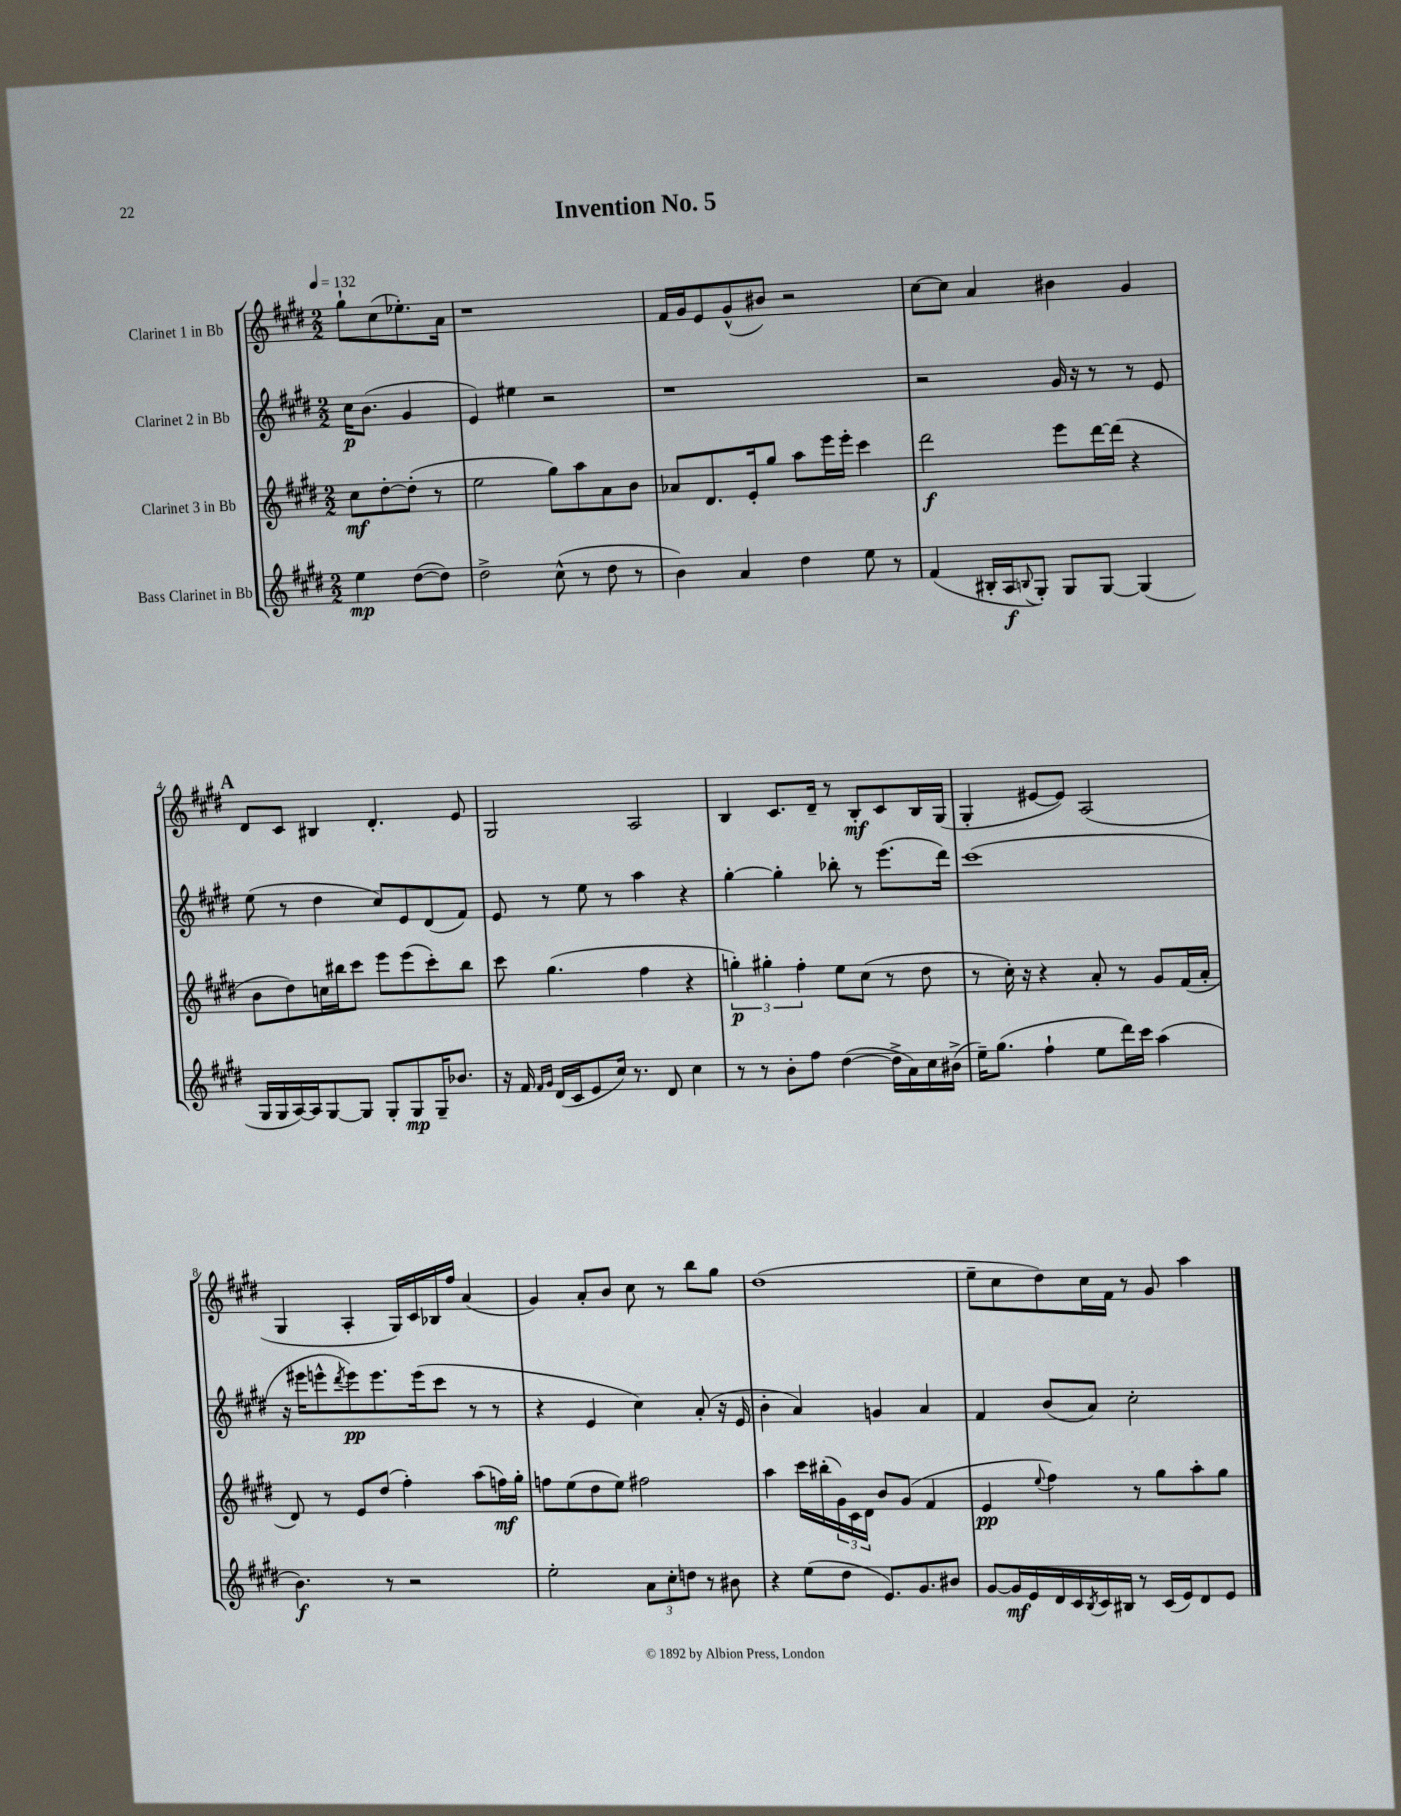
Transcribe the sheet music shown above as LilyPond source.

\header { title = "Invention No. 5" }
<<
\new StaffGroup <<
\new Staff = "s0" \with { instrumentName = "Clarinet 1 in Bb" } {
    \clef treble \key e \major \numericTimeSignature \time 2/2 \partial 2 \tempo 4 = 132
    gis''8-! cis''8( ees''8.-.) a'16 |
    r1 |
    fis'16 gis'16 e'8 gis'8-^( bis'8) r2 |
    cis''8~ cis''8 a'4 bis'4 gis'4 |
    \mark \markup { \bold "A" } dis'8 cis'8 bis4 dis'4.-. e'8 |
    gis2 a2 |
    b4 cis'8. dis'16-- r8 b8-.\mf cis'8 b16 gis16( |
    gis4-. eis'8~ eis'8) a2( |
    gis4 a4-. gis16) cis'16 bes16 fis''16 a'4( |
    gis'4) a'8-. b'8 cis''8 r8 b''8 gis''8 |
    dis''1( |
    e''8-- cis''8 dis''8) cis''16 fis'16 r8 gis'8 a''4 \bar "|." |
}
\new Staff = "s1" \with { instrumentName = "Clarinet 2 in Bb" } {
    \clef treble \key e \major \numericTimeSignature \time 2/2 \partial 2
    cis''16\p b'8.( gis'4 |
    e'4) eis''4 r2 |
    r1 |
    r2 gis'16 r16 r8 r8 e'8 |
    \mark \markup { \bold "A" } e''8( r8 dis''4 cis''8) e'8 dis'8( fis'8) |
    e'8 r8 e''8 r8 a''4 r4 |
    gis''4~-. gis''4-. bes''8-. r8 e'''8.( dis'''16) |
    cis'''1( |
    r16 eis'''16 e'''8-^ \acciaccatura { dis'''8 } e'''8\pp) e'''8. e'''16( cis'''8 r8 r8 |
    r4 e'4 cis''4) a'8-.( r16 e'16 |
    b'4-. a'4) g'4 a'4 |
    fis'4 b'8( a'8) cis''2-. \bar "|." |
}
\new Staff = "s2" \with { instrumentName = "Clarinet 3 in Bb" } {
    \clef treble \key e \major \numericTimeSignature \time 2/2 \partial 2
    cis''8\mf dis''8~-. dis''8-.( r8 |
    e''2 gis''8) a''8 a'8 b'8 |
    aes'8 dis'8. e'16-. gis''8 a''8 e'''16 e'''16-. cis'''4 |
    dis'''2\f e'''8 dis'''16~ dis'''16( r4 |
    \mark \markup { \bold "A" } b'8 dis''8) c''16 bis''16 cis'''8 e'''8 e'''8( cis'''8-.) bis''8 |
    cis'''8 gis''4.( fis''4 r4 |
    \tuplet 3/2 { g''4-.\p) gis''4-. fis''4-. } e''8 cis''8( r8 dis''8 |
    r8 cis''16-.) r16 r4 a'8-. r8 gis'8 fis'16( a'16-. |
    dis'8) r8 e'8 dis''8( fis''4-.) a''8( f''16\mf) gis''16-. |
    f''8 e''8( dis''8 e''8) fis''2 |
    a''4 cis'''16 bis''16-.( \tuplet 3/2 { gis'16) cis'16 dis'16 } b'8 gis'8( fis'4 |
    e'4\pp \appoggiatura { e''8 } fis''4) r8 gis''8 a''8-. gis''8 \bar "|." |
}
\new Staff = "s3" \with { instrumentName = "Bass Clarinet in Bb" } {
    \clef treble \key e \major \numericTimeSignature \time 2/2 \partial 2
    e''4\mp dis''8~( dis''8) |
    dis''2-> cis''8-^( r8 dis''8 r8 |
    b'4) a'4 dis''4 e''8 r8 |
    fis'4( bis16-. a16\f \appoggiatura { b8 } gis8-.) gis8 gis8~ gis4( |
    \mark \markup { \bold "A" } gis16 gis16 a16~) a16 gis8~ gis8 gis8-. gis8\mp gis16-- bes'8. |
    r16 fis'16 \grace { fis'16 gis'16 } dis'16( cis'16 e'8 cis''16) r8. dis'8 cis''4 |
    r8 r8 b'8-. fis''8 dis''4~( dis''16-> a'16) cis''16 bis'16->( |
    e''16--) gis''8.( fis''4-! e''8 dis'''16) cis'''16 a''4( |
    b'4.\f) r8 r2 |
    e''2-. \tuplet 3/2 { a'8 cis''8-. d''8 } r8 bis'8 |
    r4 e''8( dis''8 e'8.) gis'8. bis'8 |
    gis'8~ gis'16\mf e'16 dis'16 cis'16 \acciaccatura { b8 } cis'16 bis16 r8 cis'16( e'16) dis'8 e'8 \bar "|." |
}
>>
>>
